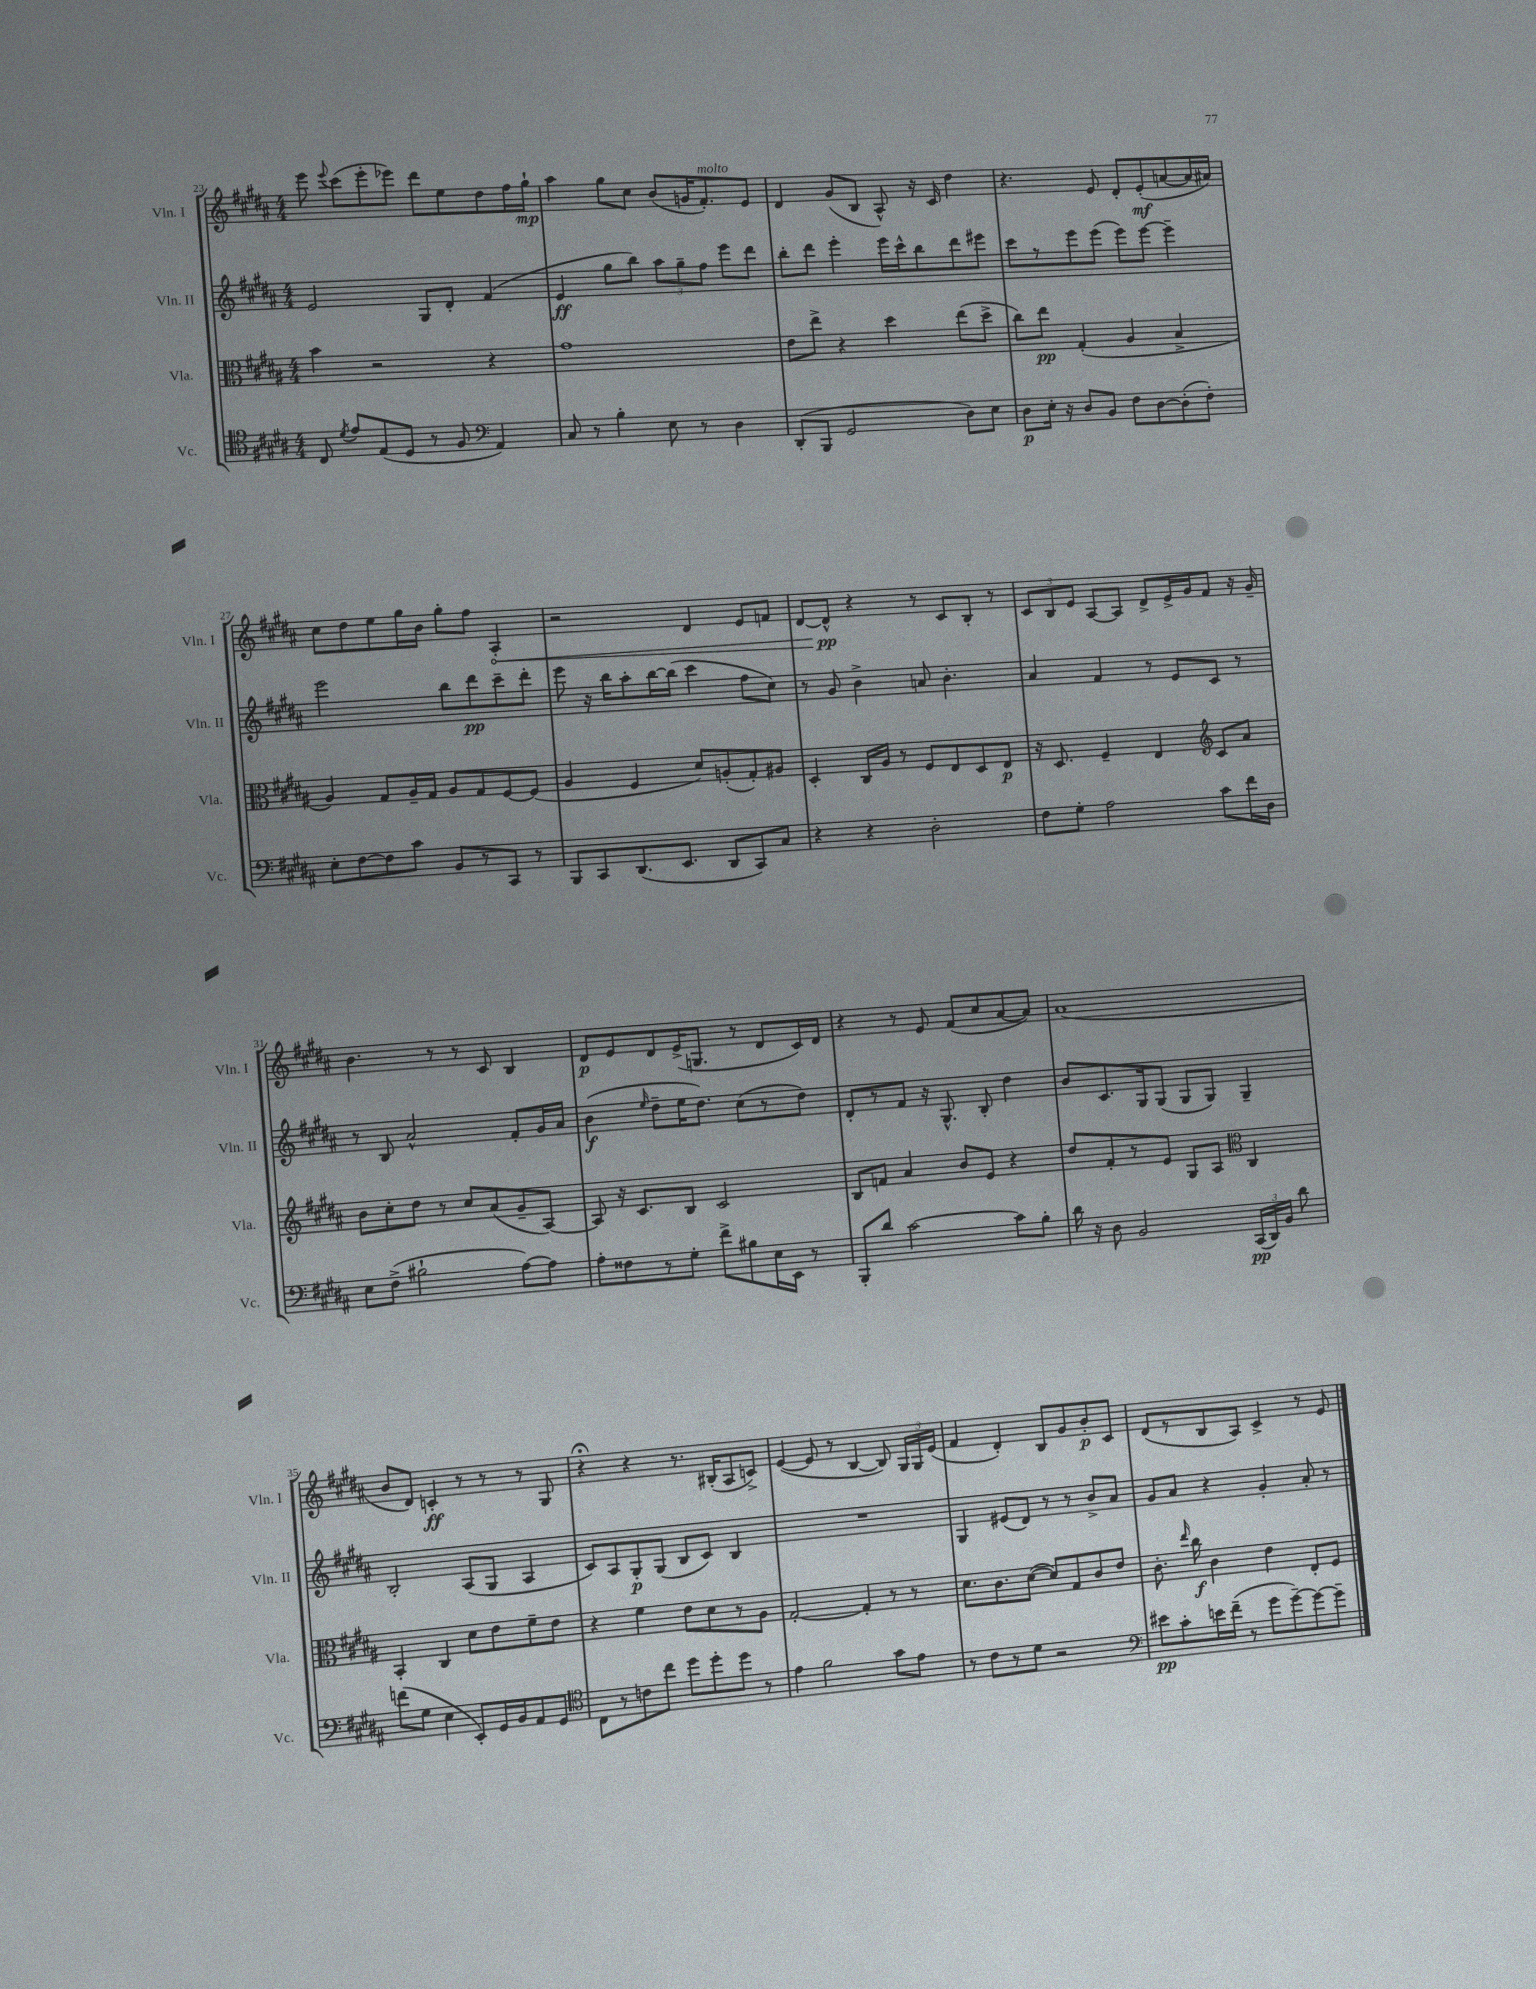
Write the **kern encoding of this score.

**kern	**kern	**kern	**kern
*staff4	*staff3	*staff2	*staff1
*clefC4	*clefC3	*clefG2	*clefG2
*k[f#c#g#d#a#]	*k[f#c#g#d#a#]	*k[f#c#g#d#a#]	*k[f#c#g#d#a#]
*M4/4	*M4/4	*M4/4	*M4/4
8C#	4b	2e	8eee
8qd#	.	.	8qqeee
8e	.	.	(8ccc#
(8E	2r	.	8eee'
8D#	.	.	8eee-)
8r	.	8G#	8ddd#
8F#	.	8d#'	8ee
*clefF4	*	*	*
4AA#)	4r	(4f#	8dd#
.	.	.	16ff#
.	.	.	16gg#`
=	=	=	=
8C#	1g#	4e	4aa#
8r	.	.	.
4B'	.	8gg#	8gg#
.	.	8bb)	8cc#
8E	.	12aa#	(8b
.	.	12gg#~	.
8r	.	.	16g
.	.	12ff#	.
.	.	.	8.f#')
4D#	.	8eee	.
.	.	8ddd#	8e
=	=	=	=
(8DD#'	8e	8bb'	4d#
8BBB	8ee^	8ddd#	.
2GG#	4r	4eee'	(8g#
.	.	.	8B
.	4dd#	16eee	8A#^^)
.	.	16ccc#^^	.
.	.	8bb	16r
.	.	.	16c#
8D#)	(8ee	8ddd#	4dd#
8E	8dd#^	8eee#	.
=	=	=	=
8D#	8cc#)	8ccc#	4.r
16E'	8ee	8r	.
16r	.	.	.
8D#	(4G#'	8eee	.
8BB	.	(8eee	8e
8F#	4A#	8eee)	8d#'
[8D#	.	[8eee	(8e'
(8D#']	4B^	4eee~]	[8a
8F#')	.	.	16a]
.	.	.	16a#)
=	=	=	=
8E'	4A#)	2eee	8cc#
[8F#	.	.	8dd#
8F#]	8G#	.	8ee
8c#	16A#~	.	16gg#
.	16G#	.	16b
8BB	8A#	8bb	8gg#'
8r	8G#	8ddd#	8ff#
8CC#	[8F#	8ccc#~	4A#'
8r	(8F#]	8ddd#'	.
=	=	=	=
8BBB	4A#	8eee	2r
8CC#	.	16r	.
.	.	16bb	.
(8.DD#	4F#	8aa#'	.
.	.	[16bb	.
8.EE	.	(16bb]	.
.	8d#)	4ccc#	4d#
8DD#	(8A'	.	.
8CC#)	8G#')	8ff#	8e
8C#	8A#	8cc#)	8f
=	=	=	=
4r	4D#'	8r	[8d#
.	.	8g#	8d#^^]
4r	16C#	4b^	4r
.	16A#	.	.
.	8r	.	.
2D#'	8F#	8a	8r
.	8E	4.b'	8c#
.	8D#	.	8B'
.	8E	.	8r
=	=	=	=
8F#	16r	4a#	12c#
.	8.D#	.	.
.	.	.	12B
8G#'	.	.	.
.	.	.	12e
2A#	4F#~	4f#	[8A#
.	.	.	8A#]
.	4E	8r	8d#^
.	.	8e	16e^
.	.	.	16g#
*	*clefG2	*	*
8c#	8c#	8c#	8f#
16f#	8a#	8r	16r
16D#	.	.	16g#~
=	=	=	=
8E	8b	8r	4.b
(8F#^	8cc#'	8B	.
2B#`	8dd#	2a#^^	.
.	8r	.	8r
.	8cc#	.	8r
.	(8a#	.	8c#
[8A#)	8g#~	8f#'	4B
8A#]	[8A#)	16g#	.
.	.	16a#	.
=	=	=	=
8A#'	8A#]	(4b	8d#
8F##	16r	.	8e
.	8.c#	.	.
.	.	16qqee	.
8r	.	8dd#~	8d#
8G#'	8B	16ee	(16e^
.	.	8.dd#)	8.G
8f#^	2c#	.	.
8B#	.	(8cc#	8r
16E	.	8r	8d#
16EE	.	.	.
8r	.	8dd#)	16c#)
.	.	.	16d#
=	=	=	=
8BBB'	8B	8d#'	4r
8d#	8f	8r	.
[2c#	4a#	8f#	8r
.	.	16r	8e
.	.	8.G#^^	.
.	8b	.	(8f#
.	8e	8B'	8cc#
8c#]	4r	4dd#	[8a#
8B'	.	.	8a#])
=	=	=	=
16d#	8dd#	8b	(1a#
16r	.	.	.
8D#	8f#'	8.c#	.
2BB	8r	.	.
.	.	16G#	.
.	8e	(8G#	.
.	8G#	8G#	.
.	8A#	8G#)	.
*	*clefC3	*	*
(24CC#	4C#	4G#~	.
24DD#)	.	.	.
24BB	.	.	.
8d#	.	.	.
=	=	=	=
(8f	4BB'	2B'	8b
8G#	.	.	8d#)
4E	4C#	.	4c'
8EE')	8d#	(8A#	8r
16GG#	8e	8G#	8r
16BB	.	.	.
8AA#	8f#~	4A#	8r
8GG#	8e	.	8G#
=	=	=	=
*clefC4	*	*	*
8C#	4r	8c#)	4r;
8r	.	8A#	.
8c	4f#	8G#'	4r
8cc#	.	(8G#	.
8dd#	8e	8B	8.r
8dd#'	8d#	8c#)	.
.	.	.	(16B#'
8dd#	8r	4B	8A#
8r	8A#	.	8c^)
=	=	=	=
4e	[2G#'	1r	([4e
2f#	.	.	8e]
.	.	.	8r
.	4G#']	.	[4B
8g#	8r	.	8B])
8e	8r	.	24G#
.	.	.	24G#
.	.	.	(24e
=	=	=	=
8r	8.d#	4G#	4f#
8c#	.	.	.
.	8.c#	.	.
8r	.	(8e#	4d#')
8d#	([8d#	8d#)	.
2r	8d#])	8r	8B
.	8G#	8r	8g#
.	8c#	8b^	8b'
.	8e	8a#	8c#
=	=	=	=
*clefF4	*	*	*
8e#	8.c#'	8g#	(8d#
8c#'	.	8a#	8r
.	16qqee	.	.
.	16cc#	.	.
16e	4c#	4r	8B
(16f#~	.	.	.
8r	.	.	8A#)
8g#	4e	4g#'	4c#^
[8g#~)	.	.	.
8g#_	8E'	8a#'	8r
8g#~]	8F#	8r	8e
==	==	==	==
*-	*-	*-	*-
